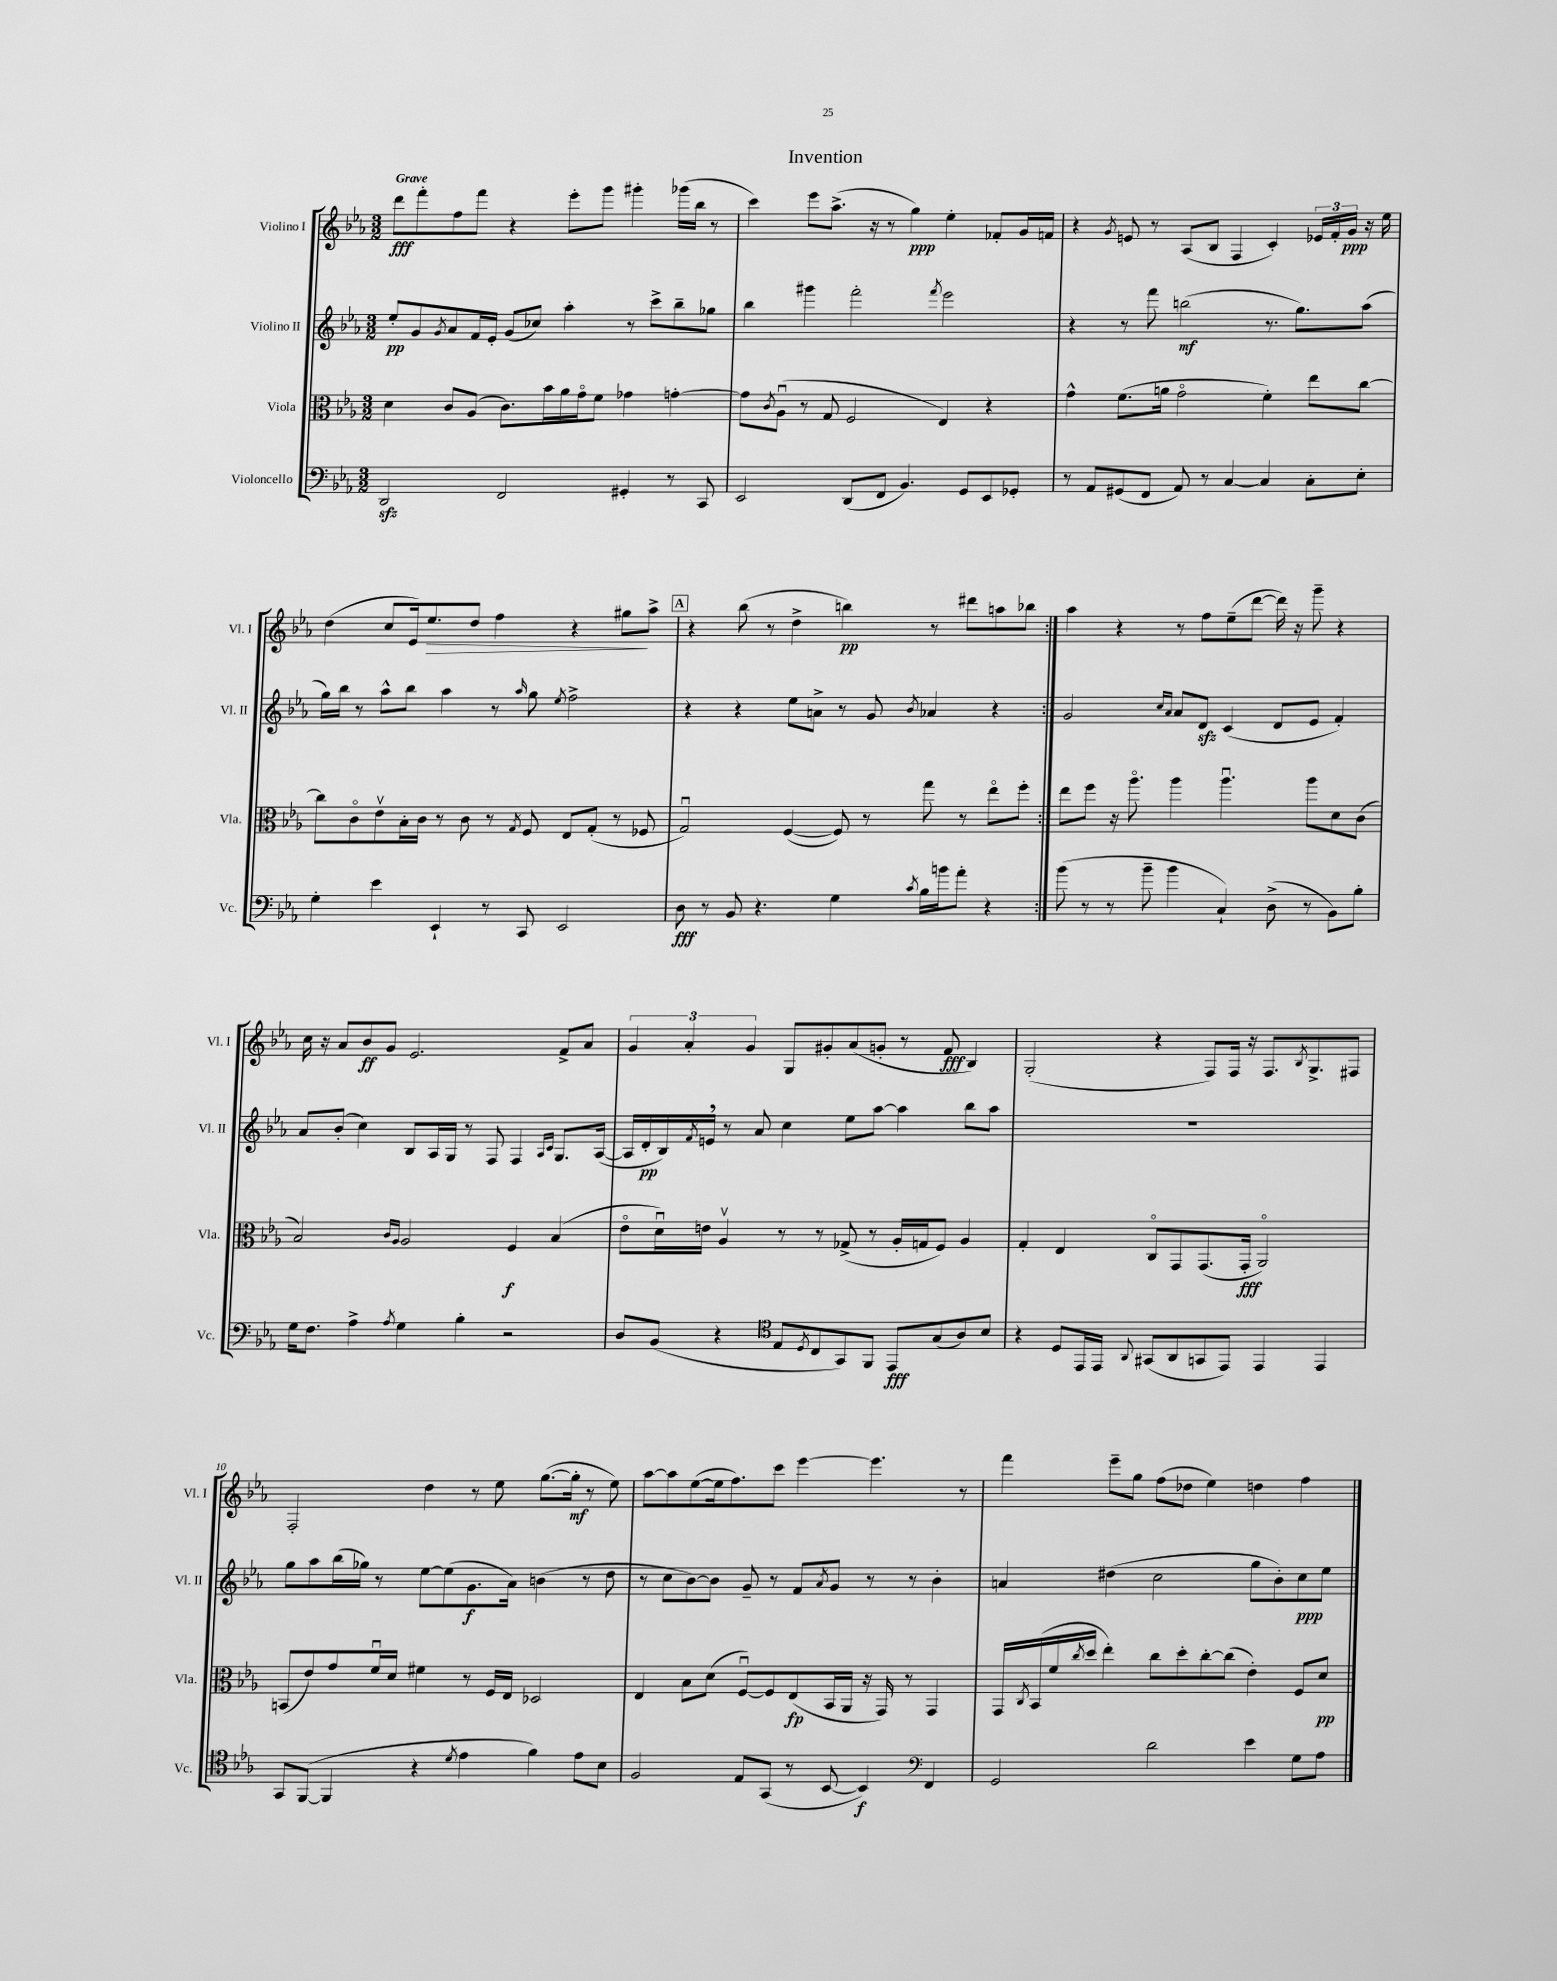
\header { title = "Invention" }
<<
\new StaffGroup <<
\new Staff = "s0" \with { instrumentName = "Violino I" shortInstrumentName = "Vl. I" } {
    \clef treble \key ees \major \numericTimeSignature \time 3/2 \tempo "Grave"
    \repeat volta 2 { d'''8\fff f'''8-. f''8 f'''8 r4 ees'''8-. g'''8 gis'''4-. ges'''16( bes''16 r8 |
    c'''4) ees'''8 aes''8.->( r16 r8 g''4\ppp) ees''4-. fes'8-. g'16 f'16 |
    r4 \acciaccatura { g'8 } e'8 r8 aes8( bes8 f4 c'4-.) \tuplet 3/2 { ees'16 f'16-. g'16\ppp } r16 ees''16 |
    d''4( c''8 ees'16) ees''8.\> d''8 f''4 r4 gis''8\! aes''8-> |
    \mark \markup { \box "A" } r4 bes''8( r8 d''4-> b''4\pp) r8 dis'''8 a''8 bes''8 | }
    aes''4 r4 r8 f''8 ees''8--( d'''8~ d'''16) r16 g'''8-- r4 |
    c''16 r16 aes'8 bes'8\ff g'8 ees'2. f'8-> aes'8 |
    \tuplet 3/2 { g'4 aes'4-. g'4 } g8 gis'8-. aes'8( g'8-. r8 f'8\fff bes4) |
    g2-.( r4 f8) f16 r16 f8. \acciaccatura { bes8 } g8.-> fis8 |
    f2-. d''4 r8 ees''8 g''8.~( g''16-.\mf r8 ees''8) |
    aes''8~ aes''8 ees''8~( ees''16 f''8.) c'''8 ees'''4~ ees'''4. r8 |
    f'''4 ees'''8-- g''8 f''8( des''8 ees''4) d''4 f''4 \bar "|." |
}
\new Staff = "s1" \with { instrumentName = "Violino II" shortInstrumentName = "Vl. II" } {
    \clef treble \key ees \major \numericTimeSignature \time 3/2
    \repeat volta 2 { ees''8-.\pp g'8 \acciaccatura { g'8 } aes'8 f'16 ees'16-. g'8( ces''8) aes''4-. r8 c'''8-> bes''8-- ges''8 |
    bes''4 gis'''4 f'''2-. \acciaccatura { f'''8 } ees'''2 |
    r4 r8 f'''8 b''2\mf( r8. g''8.) aes''8( |
    g''16) bes''16 r8 aes''8-^ bes''8 aes''4 r8 \grace { aes''16 } g''8 \acciaccatura { ees''8 } f''2-> |
    \mark \markup { \box "A" } r4 r4 ees''8 a'8-> r8 g'8 \acciaccatura { bes'8 } aes'4 r4 | }
    g'2 \grace { c''16 aes'16 } aes'8 d'8\sfz c'4( d'8 ees'8 f'4-.) |
    aes'8 bes'8-.( c''4) bes8 aes16 g16 r8 f8 f4 \grace { aes16 c'16 } g8. aes16~( |
    aes16 d'16-.\pp bes16) \acciaccatura { f'8 } e'16 \breathe r8 aes'8 c''4 ees''8 aes''8~ aes''4 bes''8 aes''8 |
    R1. |
    g''8 aes''8 bes''16( ges''16) r8 ees''8~ ees''8( g'8.\f aes'16) b'4( r8 d''8 |
    r8 c''8 bes'8~) bes'8 g'8-- r8 f'8 \acciaccatura { aes'8 } g'8 r8 r8 bes'4-. |
    a'4 dis''4( c''2 g''8 bes'8-.) c''8\ppp ees''8 \bar "|." |
}
\new Staff = "s2" \with { instrumentName = "Viola" shortInstrumentName = "Vla." } {
    \clef alto \key ees \major \numericTimeSignature \time 3/2
    \repeat volta 2 { d'4 c'8 aes8( c'8.) bes'16 aes'16 g'16\flageolet f'8 ges'4 g'4~-. |
    g'8 \acciaccatura { c'8 } aes8\downbow( r8 g8 f2 ees4) r4 |
    g'4-^ f'8.( a'16 g'2\flageolet f'4-.) ees''8 c''8~ |
    c''8 c'8\flageolet ees'8\upbow bes16-. c'16 r8 c'8 r8 \acciaccatura { g8 } f8 ees8 g8-.( r8 fes8 |
    \mark \markup { \box "A" } g2\downbow) f4~( f8) r8 g''8 r8 ees''8\flageolet f''8-. | }
    ees''8 f''8 r16 aes''8.\flageolet aes''4 aes''4.\downbow aes''8 d'8 c'8( |
    bes2) \grace { c'16 aes16 } aes2 f4\f bes4( |
    ees'8\flageolet d'16\downbow) e'16 aes4\upbow r8 r8 ges8->( r8 aes16-. g16 f8) aes4 |
    g4-. ees4 c8\flageolet g,8 g,8.( g,16-.\fff aes,2\flageolet) |
    b,8( ees'8) g'8 f'16\downbow d'16 fis'4 r8 f16 ees16 des2 |
    ees4 bes8 d'8( f8~\downbow) f8 ees8\fp( bes,16 aes,16 r16 g,16) r8 g,4 |
    g,16 \acciaccatura { c8 } bes,16( f'16 \acciaccatura { c''8 } d''16 ees''4-.) c''8 d''8-. c''8~-. c''8( ees'4-.) f8 d'8\pp \bar "|." |
}
\new Staff = "s3" \with { instrumentName = "Violoncello" shortInstrumentName = "Vc." } {
    \clef bass \key ees \major \numericTimeSignature \time 3/2
    \repeat volta 2 { d,2\sfz f,2 gis,4-. r8 c,8 |
    ees,2 d,8( f,8 bes,4.) g,8 ees,8 ges,8-. |
    r8 aes,8 gis,8( f,8 aes,8) r8 c4~ c4 c8-. ees8-. |
    g4-. ees'4 ees,4-! r8 c,8 ees,2 |
    \mark \markup { \box "A" } d8\fff r8 bes,8 r4. g4 \acciaccatura { c'8 } bes16 b'16 aes'8-. r4 | }
    bes'8( r8 r8 bes'8-- bes'4 c4-!) d8->( r8 bes,8) bes8-. |
    g16 f8. aes4-> \acciaccatura { aes8 } g4 bes4-. r2 |
    d8 bes,8( r4 \clef tenor ees8 \acciaccatura { d8 } c8 g,8) f,8 ees,8\fff g8( aes8) bes8 |
    r4 d8 ees,16 ees,16 \appoggiatura { aes,8 } gis,8( aes,8 g,8 ees,8) ees,4 ees,4 |
    g,8 f,8~( f,4 r4 \acciaccatura { d'8 } ees'4 f'4) ees'8 bes8 |
    f2 ees8 g,8( r8 bes,8~ bes,4\f) \clef bass f,4 |
    g,2 d'2 ees'4 g8 aes8 \bar "|." |
}
>>
>>
\layout { \context { \Score \override BarNumber.break-visibility = ##(#f #t #t) barNumberVisibility = #(every-nth-bar-number-visible 5) } }
